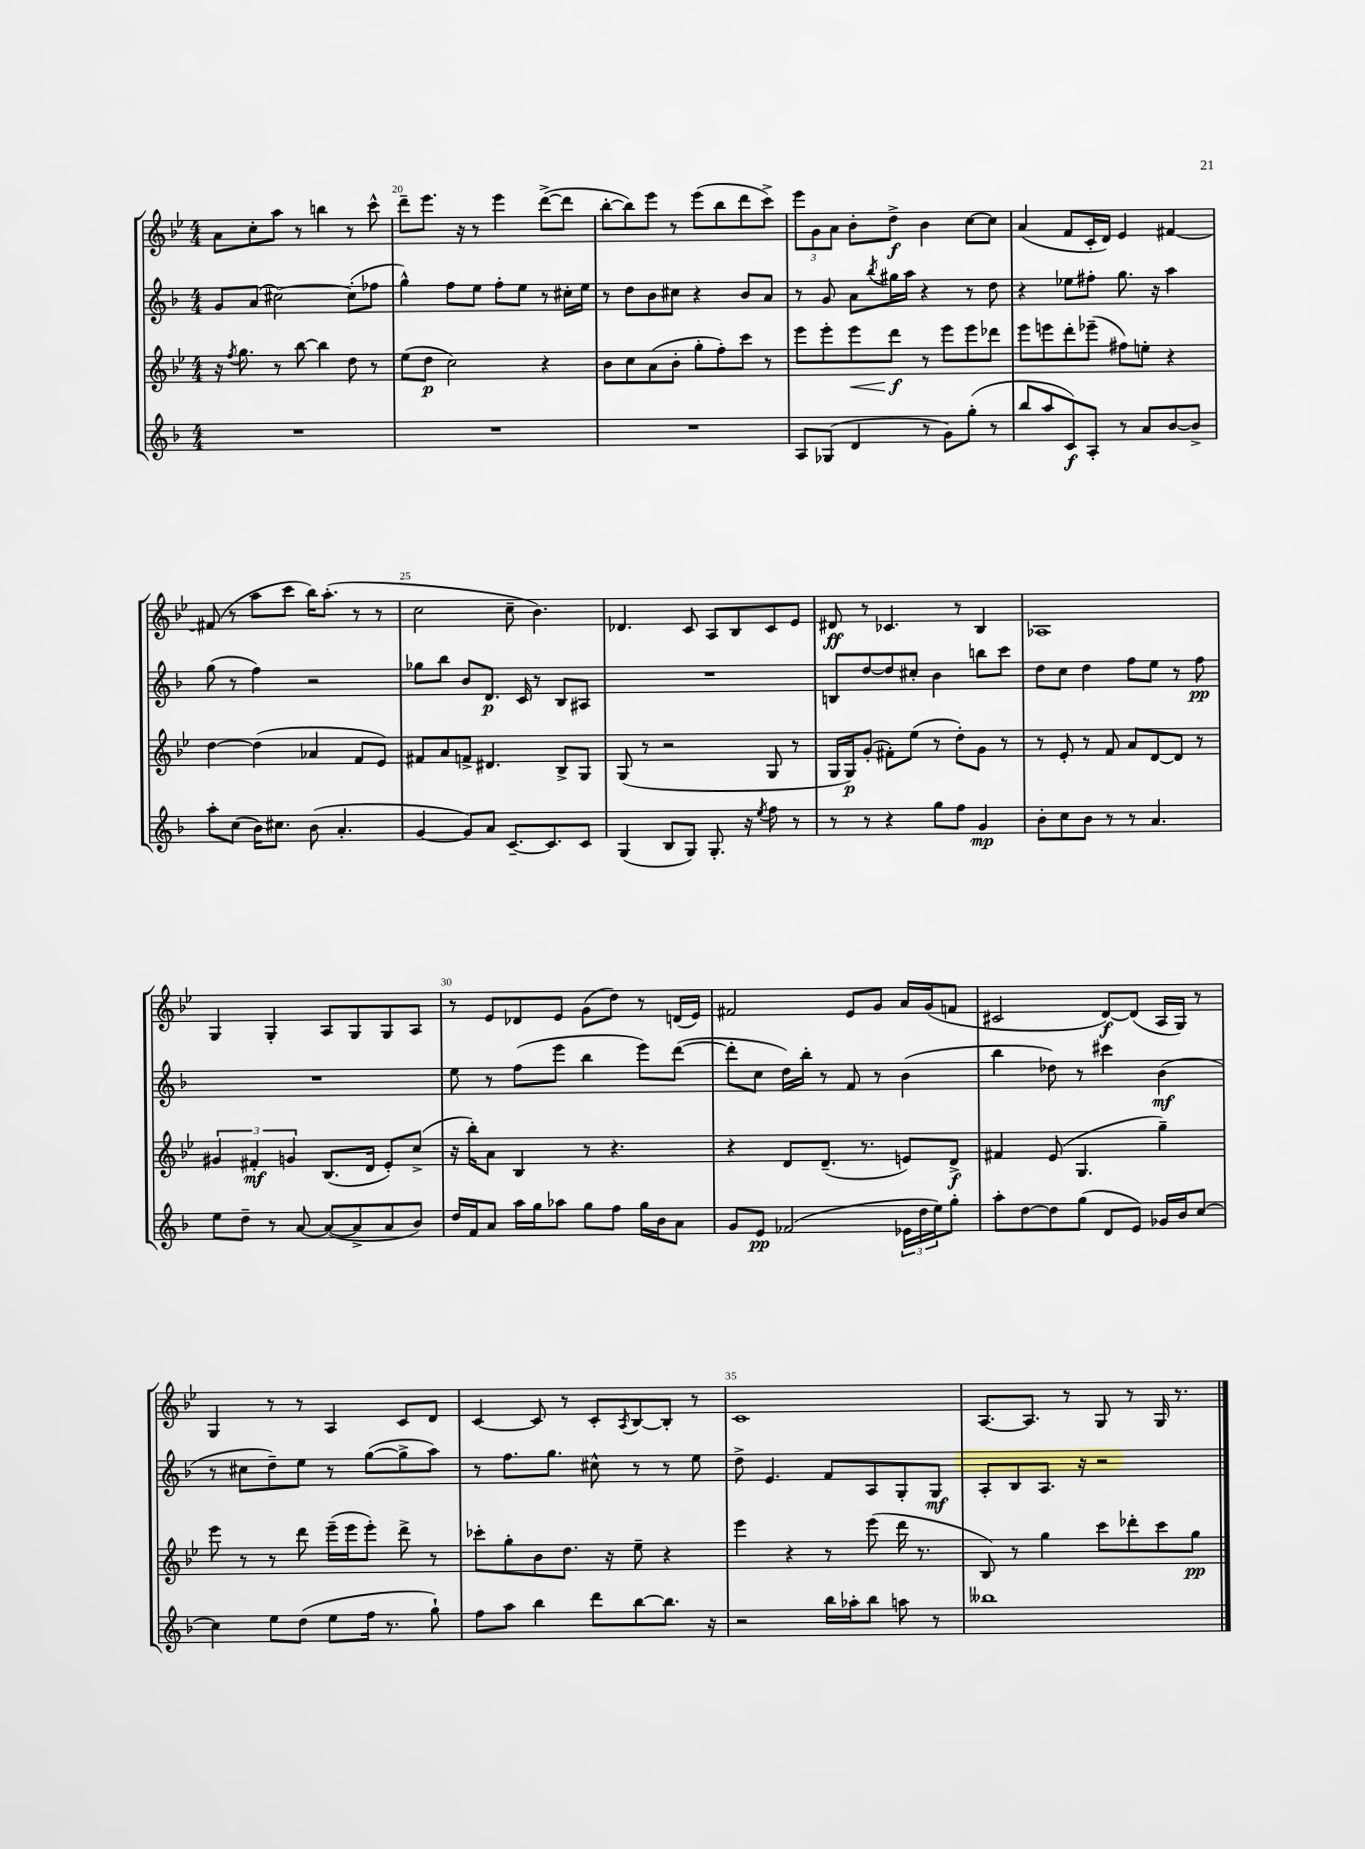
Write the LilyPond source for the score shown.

<<
\new StaffGroup <<
\new Staff = "s0" {
    \clef treble \key bes \major \numericTimeSignature \time 4/4
    a'8 c''8-. a''8 r8 b''4 r8 c'''8-^ |
    d'''8-- ees'''8. r16 r8 ees'''4 d'''8~->( d'''8 |
    bes''8~-. bes''8) ees'''8 r8 ees'''8( bes''8 d'''8 c'''8->) |
    \tuplet 3/2 { ees'''8 g'8 a'8 } bes'8-. d''8->\f bes'4 c''8~ c''8 |
    a'4( f'8 c'16-. d'16) ees'4 fis'4~ |
    fis'8( r8 a''8 c'''8 bes''16) a''8.-.( r8 r8 |
    c''2 c''8-- bes'4.) |
    des'4. c'8 a8 bes8 c'8 ees'8 |
    dis'8\ff r8 ces'4. r8 bes4 |
    aes1 |
    g4 g4-. a8 g8 g8 a8 |
    r8 ees'8 des'8 ees'8 g'8( d''8) r8 d'16( ees'16) |
    fis'2 ees'8 g'8 a'16 g'16( f'8 |
    cis'2 d'8~\f) d'8( a16 g16) r8 |
    g4 r8 r8 a4 c'8 d'8 |
    c'4~ c'8 r8 c'8-. \acciaccatura { a8 } bes8~ bes8-. r8 |
    c'1 |
    a8.~ a8. r8 g8 r8 g16 r8. \bar "|." |
}
\new Staff = "s1" {
    \clef treble \key f \major \numericTimeSignature \time 4/4
    g'8 a'8( cis''2~) cis''8-.( fes''8 |
    g''4-^) f''8 e''8 f''8-. e''8 r8 cis''16-. e''16 |
    r8 d''8 bes'8 cis''8 r4 bes'8 a'8 |
    r8 g'8 a'8 \acciaccatura { bes''8 } gis''16 a''16 r4 r8 d''8 |
    r4 ees''8 fis''8-. g''8. r16 a''4 |
    g''8( r8 f''4) r2 |
    ges''8 bes''8 bes'8 d'8.\p c'16 r8 bes8 ais8 |
    R1 |
    b8 d''8~ d''8 cis''8-. bes'4 b''8 c'''8 |
    d''8 c''8 d''4 f''8 e''8 r8 f''8\pp |
    R1 |
    e''8 r8 f''8( e'''8 bes''4 e'''8) d'''8~( |
    d'''8-. c''8 d''16) bes''16-. r8 f'8 r8 bes'4( |
    bes''4 des''8) r8 cis'''4 bes'4\mf( |
    r8 cis''8 d''8--) e''8 r8 g''8~( g''8-> a''8) |
    r8 f''8. g''8. cis''8-^ r8 r8 e''8 |
    d''8-> e'4. f'8 a8 g8-. g8\mf |
    a8-. bes8 a8. r16 r2 \bar "|." |
}
\new Staff = "s2" {
    \clef treble \key bes \major \numericTimeSignature \time 4/4
    r16 \acciaccatura { f''8 } g''8. r8 bes''8~ bes''4 d''8 r8 |
    ees''8( d''8\p c''2) r4 |
    bes'8 c''8 a'8( bes'8-. g''8-. f''8-.) c'''8 r8 |
    ees'''8 ees'''8-. ees'''8\< d'''8\f\! r8 ees'''8 ees'''8 des'''8 |
    ees'''8 e'''8 d'''8-. ees'''8--( fis''8) e''8-. r4 |
    d''4~ d''4( aes'4 f'8 ees'8) |
    fis'8 a'8 f'8-> dis'4. bes8-> g8 |
    g8( r8 r2 g8 r8 |
    g16 g16\p) g'8-.( fis'8-.) ees''8( r8 d''8-.) g'8 r8 |
    r8 ees'8-. r8 f'8 a'8 d'8~ d'8 r8 |
    \tuplet 3/2 { gis'4 fis'4-.\mf g'4 } bes8.( d'16 ees'8-.) c''8->( |
    r16 bes''16-.) a'8 bes4 r8 r4. |
    r4 d'8 d'8.--( r8. e'8) d'8->\f |
    fis'4 ees'8( g4. g''4--) |
    ees'''8 r8 r8 d'''8 ees'''16--( ees'''16 ees'''8-.) d'''8-> r8 |
    ces'''8-. g''8-. bes'8 d''8. r16 ees''8-- r4 |
    ees'''4 r4 r8 ees'''8( d'''16 r8. |
    bes8) r8 g''4 c'''8 des'''8-. c'''8 g''8\pp \bar "|." |
}
\new Staff = "s3" {
    \clef treble \key f \major \numericTimeSignature \time 4/4
    R1 |
    R1 |
    R1 |
    a8 ges8( d'4 r8 g'8) g''8-.( r8 |
    bes''8 a''8 c'8\f) a8-. r8 a'8 bes'8~ bes'8-> |
    a''8-. c''8( bes'16) cis''8. bes'8( a'4.-. |
    g'4~ g'8) a'8 c'8.~-- c'8. c'8 |
    g4( bes8 g8) g8.-. r16 \acciaccatura { e''8 } f''8 r8 |
    r8 r8 r4 g''8 f''8 g'4\mp |
    bes'8-. c''8 bes'8 r8 r8 a'4. |
    e''8 d''8-- r8 a'8~ a'8~( a'8-> a'8 bes'8) |
    d''16 f'16 a'8 a''16 g''16 aes''8 g''8 f''8 g''16 bes'16 a'8 |
    g'8 e'8\pp fes'2( \tuplet 3/2 { ees'16 d''16 e''16) } g''8-. |
    a''8-. d''8~ d''8 g''8( d'8 e'8) ges'16 bes'16 c''8~ |
    c''4 e''8 d''8( e''8 f''16 r8. g''8-!) |
    f''8 a''8 bes''4 d'''8 bes''8~ bes''8. r16 |
    r2 bes''16 aes''16-. bes''8 a''8 r8 |
    beses''1 \bar "|." |
}
>>
>>
\layout { \context { \Score currentBarNumber = #19 \override BarNumber.break-visibility = ##(#f #t #t) barNumberVisibility = #(every-nth-bar-number-visible 5) } }
